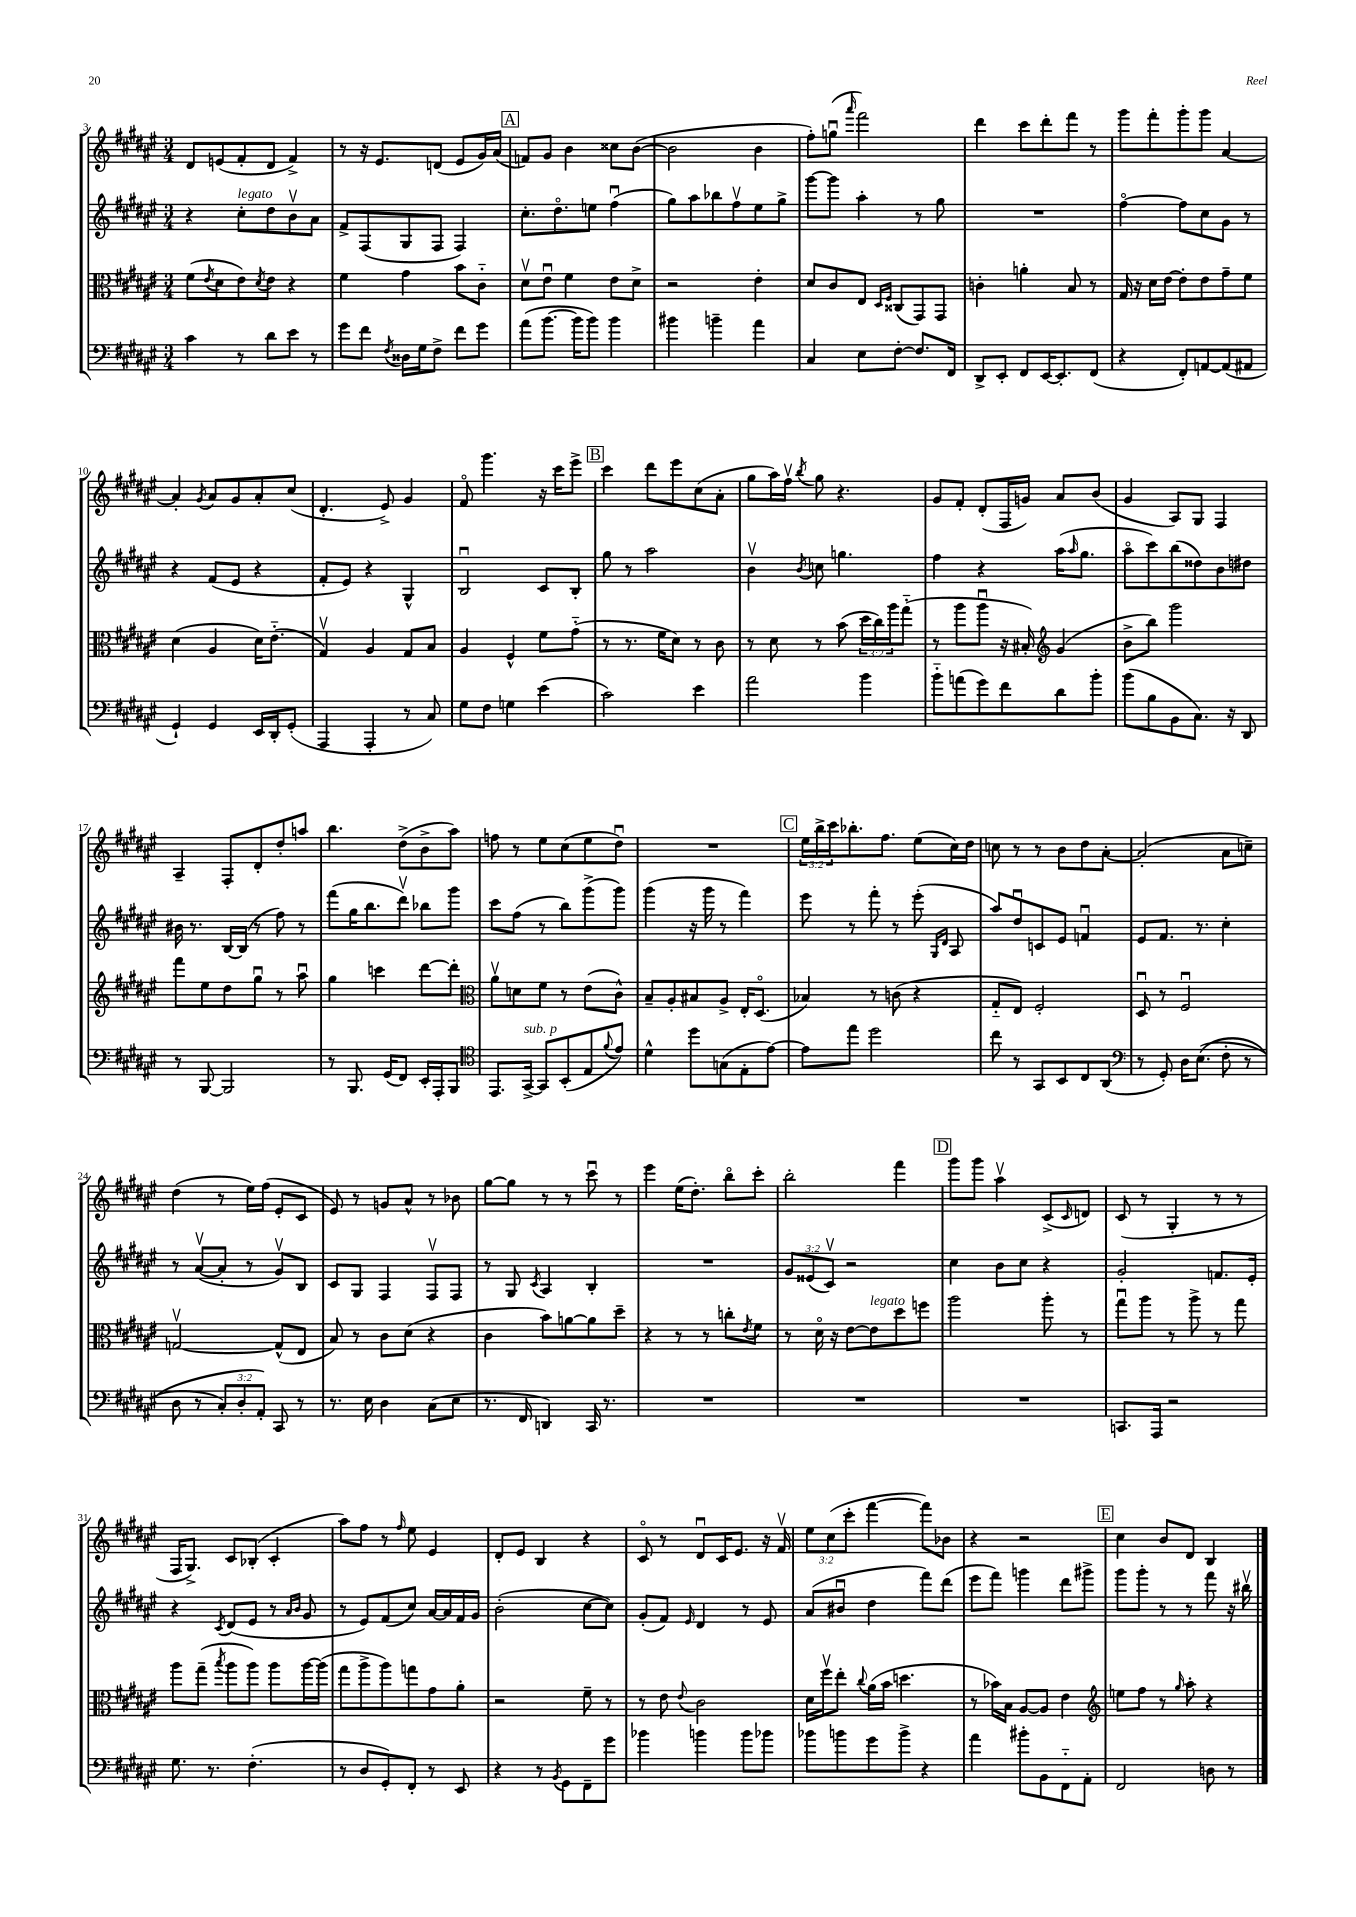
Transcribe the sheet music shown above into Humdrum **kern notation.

**kern	**kern	**kern	**kern
*part4	*part3	*part2	*part1
*staff4	*staff3	*staff2	*staff1
*clefF4	*clefC3	*clefG2	*clefG2
*k[f#c#g#d#a#e#]	*k[f#c#g#d#a#e#]	*k[f#c#g#d#a#e#]	*k[f#c#g#d#a#e#]
*M3/4	*M3/4	*M3/4	*M3/4
=3	=3	=3	=3
4c#\	(8f#\L	4r	8d#/L
.	8qe#/	.	.
.	8d#\	.	(8en/
!	!	!LO:TX:a:i:t=legato	!
8r	8e#\)	8cc#'\L	8f#'/
.	8qd#/	.	.
8d#\L	8e#\J	8dd#\	8d#/J
8e#\J	4r	8bv\	4f#^/)
8r	.	8a#\J	.
=4	=4	=4	=4
8g#\L	4f#\	8f#^/L	8r
8f#\J	.	(8F#/	16r
.	.	.	8.e#/L
8qF#/	.	.	.
16D##X\LL	4g#\	8G#/	.
16G#\J	.	.	.
8F#^\J	.	8F#/J	(8dn/J
8f#\L	8b\L	4F#/)	8e#/L
8g#\J	8c#\J	.	16g#/L)
.	.	.	(16a#/JJ
!!LO:REH:place=s1:t=A
=5	=5	=5	=5
(8a#\L	8d#v\L	8.cc#'\L	8fn/L)
[8.b\J	8e#u\J	.	8g#/J
.	.	8.dd#\	.
.	4f#\	.	4b\
16b\KL]	.	.	.
8b\J)	.	8een\J	.
4b\	8e#\L	(4ff#u\	8cc##X\L
.	8d#^\J	.	([8b\J
=6	=6	=6	=6
4b#X\	2r	8gg#\L)	2b\]
.	.	8aa#\	.
4bn~\	.	8bb-X\	.
.	.	8ff#v\	.
4a#\	4e#'\	8ee#\	4b\
.	.	8gg#^\J	.
=7	=7	=7	=7
4C#/	8d#/L	[8ggg#\L	8ff#'\L)
.	8c#/	8ggg#\J]	(8ggnu\J
.	.	.	16qqaaa#/
8E#\L	8E#/J	4aa#'\	2fff#\)
.	16qqD#/LL	.	.
.	16qqF#/JJ	.	.
[8F#'\J	(8C##X/L	.	.
8.F#/L]	8GG#/)	8r	.
.	8GG#/J	8gg#\	.
16FF#/Jk	.	.	.
=8	=8	=8	=8
8DD#^/L	4cn'\	2.r	4ddd#\
8EE#'/J	.	.	.
8FF#/L	4an'\	.	8ccc#\L
[16EE#/K	.	.	8ddd#'\
8.EE#'/]	.	.	.
.	8B/	.	8fff#\J
(8FF#/J	8r	.	8r
=9	=9	=9	=9
4r	16G#/	[4ff#\	8ggg#\L
.	16r	.	.
.	16d#\LL	.	8fff#'\
.	[16e#\JJ	.	.
8FF#'/L)	8e#'\L]	8ff#\L]	8ggg#'\
[8AAn/	8e#\	8cc#\	8ggg#\J
(8AA/]	8g#~\	8g#\J	[4a#/
8AA#X/J	8f#\J	8r	.
!!LO:LB:g=z
=10	=10	=10	=10
4GG#`/)	(4d#\	4r	4a#'/]
.	.	.	8qg#/
4GG#/	4A#/	(8f#/L	8a#/L
.	.	8e#/J	8g#/
16EE#/LL	16d#\KL)	4r	8a#'/
16DD#'/J	(8.e#\J	.	.
(8GG#'/J	.	.	(8cc#/J
=11	=11	=11	=11
4AAA#/	4G#v/)	8f#'/L	4.d#'/
.	.	8e#/J)	.
4AAA#'/	4A#/	4r	.
.	.	.	8e#^/)
8r	8G#/L	4G#^^/	4g#/
8C#/)	8B/J	.	.
=12	=12	=12	=12
8G#\L	4A#/	2Bu/	8f#/
8F#\J	.	.	4.ggg#\
4Gn\	4F#^^/	.	.
(4e#\	8f#\L	8c#/L	16r
.	.	.	16ccc#\KL
.	(8g#\J	8B'/J	8eee#^\J
!!LO:REH:place=s1:t=B
=13	=13	=13	=13
2c#\)	8r	8gg#\	4ccc#\
.	8.r	8r	.
.	.	2aa#\	8ddd#\L
.	16f#\KL	.	.
.	8d#\J)	.	8eee#\
4e#\	8r	.	(8cc#\
.	8c#\	.	8a#'\J
=14	=14	=14	=14
2a#\	8r	4bv\	8gg#\L
.	8d#\	.	16aa#\L)
.	.	.	16ff#v\JJ
.	.	8qb/	8qbb/
.	8r	8ccn\	8gg#\
.	(8b\	4.ggn\	4.r
4b\	24dd#\LL	.	.
.	24cc#\)	.	.
.	24aa#\J	.	.
.	(8gg#\J	.	.
=15	=15	=15	=15
8b\L	8r	4ff#\	8g#/L
(8an\	8aa#\L	.	8f#'/J
8g#\)	8aa#u\J	4r	(8d#'/L
8f#\	16r	.	16F#/L
.	16B#X'/)	.	16gn/JJ)
*	*clefG2	*	*
8d#\	(4g#/	(16aa#\KL	8a#/L
.	.	16qqaa#/	.
.	.	8.gg#\J	.
8b'\J	.	.	(8b/J
=16	=16	=16	=16
(8b\L	8b^\L	8aa#\L	4g#/
8B\	8bb\J)	8ccc#\)	.
8BB\	2ggg#\	(8bb\	8A#/L)
8.C#\J)	.	8dd##X\)	8G#/J
.	.	8b\	4F#/
16r	.	.	.
8DD#/	.	8dd#X\J	.
!!LO:LB:g=z
=17	=17	=17	=17
8r	8fff#\L	16b#X\	4A#~/
.	.	8.r	.
[8BBB/	8ee#\	.	.
2BBB/]	8dd#\	[16B/LL	8F#'/L
.	.	(16B/JJ]	.
.	8gg#u\J	8r	8d#'/
.	8r	8ff#\)	8dd#'/
.	8aa#u\	8r	8aan/J
=18	=18	=18	=18
8r	4gg#\	(8fff#\L	4.bb\
8.BBB/	.	16gg#\K	.
.	.	8.bb\	.
.	4cccn\	.	.
(16GG#/KL	.	.	.
8FF#/J)	.	8ddd#v\J)	(8dd#^\L
16EE#'/LL	[8ddd#\L	8bb-X\L	8b^\
16AAA#'/J	.	.	.
8BBB/J	8ddd#'\J]	8ggg#\J	8aa#\J)
=19	=19	=19	=19
*clefC4	*clefC3	*	*
8.EE#/L	8a#v\L	8ccc#\L	8ffn\
.	8dn\	(8ff#\J	8r
!LO:TX:a:i:t=sub. p	!	!	!
[16GG#^/Jk	.	.	.
8GG#/L]	8f#\J	8r	8ee#\L
(8BB'/	8r	8bb\L)	(8cc#\
8E#/	(8e#\L	(8ggg#^\	8ee#\
8qqf#/	.	.	.
8e#/J)	8c#^^\J)	8ggg#\J)	8dd#u\J)
=20	=20	=20	=20
4d#^^\	8B~/L	(4ggg#\	2.r
.	8A#'/	.	.
8dd#\L	8B#X/	16r	.
.	.	16ggg#\	.
(8Gn\	8A#^/J	8r	.
8E#'\	16E#'/KL	4fff#\)	.
.	(8.D#/J	.	.
[8e#\J)	.	.	.
!!LO:REH:place=s1:t=C
=21	=21	=21	=21
8e#\L]	4B-X/)	8eee#\	24ee#\LL
.	.	.	24bb^\
.	.	.	24ccc#\J
8ee#\J	.	8r	8.bb-X'\
2dd#\	8r	8fff#'\	.
.	.	.	8.ff#\J
.	(8cn\	8r	.
.	4r	(8eee#'\	(8ee#\L
.	.	16qqG#/LL	.
.	.	16qqd#/JJ	.
.	.	8A#/	16cc#\L)
.	.	.	16dd#\JJ
=22	=22	=22	=22
8cc#\	8G#/L	8aa#/L)	8ccn\
8r	8E#/J)	8dd#u/	8r
8GG#/L	2F#'/	8cn/	8r
8BB/	.	8e#/J	8b\L
8C#/	.	4fnu/	8dd#\
(8AA#/J	.	.	[8a#'\J
=23	=23	=23	=23
*clefF4	*	*	*
8r	8D#u/	8e#/L	(2a#'/]
8GG#'/)	8r	8.f#/J	.
16D#\KL	2F#u/	.	.
((8.E#\J	.	8.r	.
8F#'\	.	4cc#'\	8a#\L
8r	.	.	8ccn~\J)
!!LO:LB:g=z
=24	=24	=24	=24
8D#\	[2Gnv/	8r	(4dd#\
8r	.	([8a#v/L	.
12C#'/L)	.	8a#'/J]	8r
12D#'/	.	.	.
.	.	8r	16ee#\LL)
12AA#'/J)	.	.	.
.	.	.	(16ff#\JJ
8CC#/	(8G^^/L]	8g#v/L)	8e#'/L
8r	8E#/J	8B/J	8c#/J
=25	=25	=25	=25
8.r	8B/)	8c#/L	8e#/)
.	8r	8G#/J	8r
16E#\	.	.	.
4D#\	8c#\L	4F#/	8gn/L
.	(8d#\J	.	8a#^^/J
(8C#\L	4r	8F#v/L	8r
8E#\J	.	8F#/J	8b-X\
=26	=26	=26	=26
8.r	4c#\	8r	[8gg#\L
.	.	8G#/	8gg#\J]
16FF#/	.	.	.
.	.	8qc#/	.
4DDn/)	8b\L)	4A#/	8r
.	[8an\	.	8r
16CC#/	8a\]	4B'/	8ccc#u\
8.r	.	.	.
.	8dd#~\J	.	8r
=27	=27	=27	=27
2.r	4r	2.r	4eee#\
.	8r	.	(16ee#\KL
.	.	.	8.dd#'\J)
.	8r	.	.
.	8ccn'\L	.	8bb\L
.	8qe#/	.	.
.	8f#\J	.	8ccc#'\J
=28	=28	=28	=28
2.r	8r	12g#/L	2bb'\
.	.	(12e##X/	.
.	16d#\	.	.
.	.	12c#v/J)	.
.	16r	.	.
.	[8e#\L	2r	.
!	!LO:TX:a:i:t=legato	!	!
.	8e#\]	.	.
.	8dd#\	.	4fff#\
.	8ffn\J	.	.
!!LO:REH:place=s1:t=D
=29	=29	=29	=29
2.r	2aa#\	4cc#\	8ggg#\L
.	.	.	8ggg#\J
.	.	8b\L	4aa#v\
.	.	8cc#\J	.
.	8aa#'\	4r	(8c#^/L
.	.	.	16qqc#/
.	8r	.	8dn/J)
=30	=30	=30	=30
8.CCn/L	8gg#u\L	2g#'/	(8c#/
.	8aa#\J	.	8r
16AAA#/Jk	.	.	.
2r	8r	.	4G#'/
.	8aa#^\	.	.
.	8r	8.fn/L	8r
.	8gg#\	.	8r
.	.	16e#'/Jk	.
!!LO:LB:g=z
=31	=31	=31	=31
8.G#\	8aa#\L	4r	16F#/KL
.	.	.	8.G#^/J)
.	(8gg#~\J	.	.
8.r	.	.	.
.	8qbb/	8qc#/	.
.	8aa#\L	(8d#/L	8c#/L
(4.F#'\	8aa#\J)	8e#/J	(8B-X'/J
.	8aa#\L	8r	4c#'/
.	.	16qqa#/LL	.
.	.	16qqb/JJ	.
.	[16aa#\L	8g#/	.
.	(16aa#\JJ]	.	.
=32	=32	=32	=32
8r	8gg#\L	8r	8aa#\L)
8D#/L	8aa#^\	8e#/L)	8ff#\J
8GG#'/)	8aa#\)	(8f#/	8r
.	.	.	16qqff#/
8FF#'/J	8ggn\	8cc#/J)	8ee#\
8r	8g#\	[16a#/LL	4e#/
.	.	16a#/]	.
8EE#/	8a#'\J	16f#/	.
.	.	16g#/JJ	.
=33	=33	=33	=33
4r	2r	(2b'\	8d#'/L
.	.	.	8e#/J
8r	.	.	4B/
8qBB/	.	.	.
8GG#\L	.	.	.
8FF#~\	8f#~\	[8cc#\L	4r
8g#\J	8r	8cc#\J])	.
=34	=34	=34	=34
4b-X\	8r	(8g#'/L	8c#/
.	8e#\	8f#/J)	8r
.	8qqe#/	16qqe#/	.
4bn\	2c#\	4d#/	8d#u/L
.	.	.	16c#/K
.	.	.	8.e#/J
8b\L	.	8r	.
8b-X\J	.	8e#/	16r
.	.	.	16f#v/
=35	=35	=35	=35
8b-X\L	16d#\LL	(8a#/L	12ee#\L
.	16ff#v\J	.	.
.	.	.	(12cc#\
8bn\	8ee#'\J	8b#Xu/J	.
.	.	.	12ccc#'\J
.	8qqcc#/	.	.
8g#\	(16a#\LL	4dd#\	[4fff#\
.	16b\JJ	.	.
8b^\J	4.ddn\	.	.
4r	.	8fff#\L)	8fff#\L])
.	.	(8ddd#\J	8b-X\J
=36	=36	=36	=36
4a#\	8r	8eee#\L	4r
.	16b-X\LL)	8fff#\J)	.
.	16B\JJ	.	.
8b#X'\L	[8A#/L	4gggn\	2r
8BB\	8A#/J]	.	.
8FF#\	4e#\	8ddd#\L	.
8AA#'\J	.	8ggg#X^\J	.
!!LO:REH:place=s1:t=E
=37	=37	=37	=37
*	*clefG2	*	*
2FF#/	8een\L	8ggg#\L	4cc#\
.	8ff#\J	8ggg#'\J	.
.	8r	8r	8b/L
.	16qqgg#/	.	.
.	8aa#'\	8r	8d#/J
8Dn\	4r	8fff#\	4B/
8r	.	16r	.
.	.	16bb#Xv\	.
==	==	==	==
*-	*-	*-	*-
